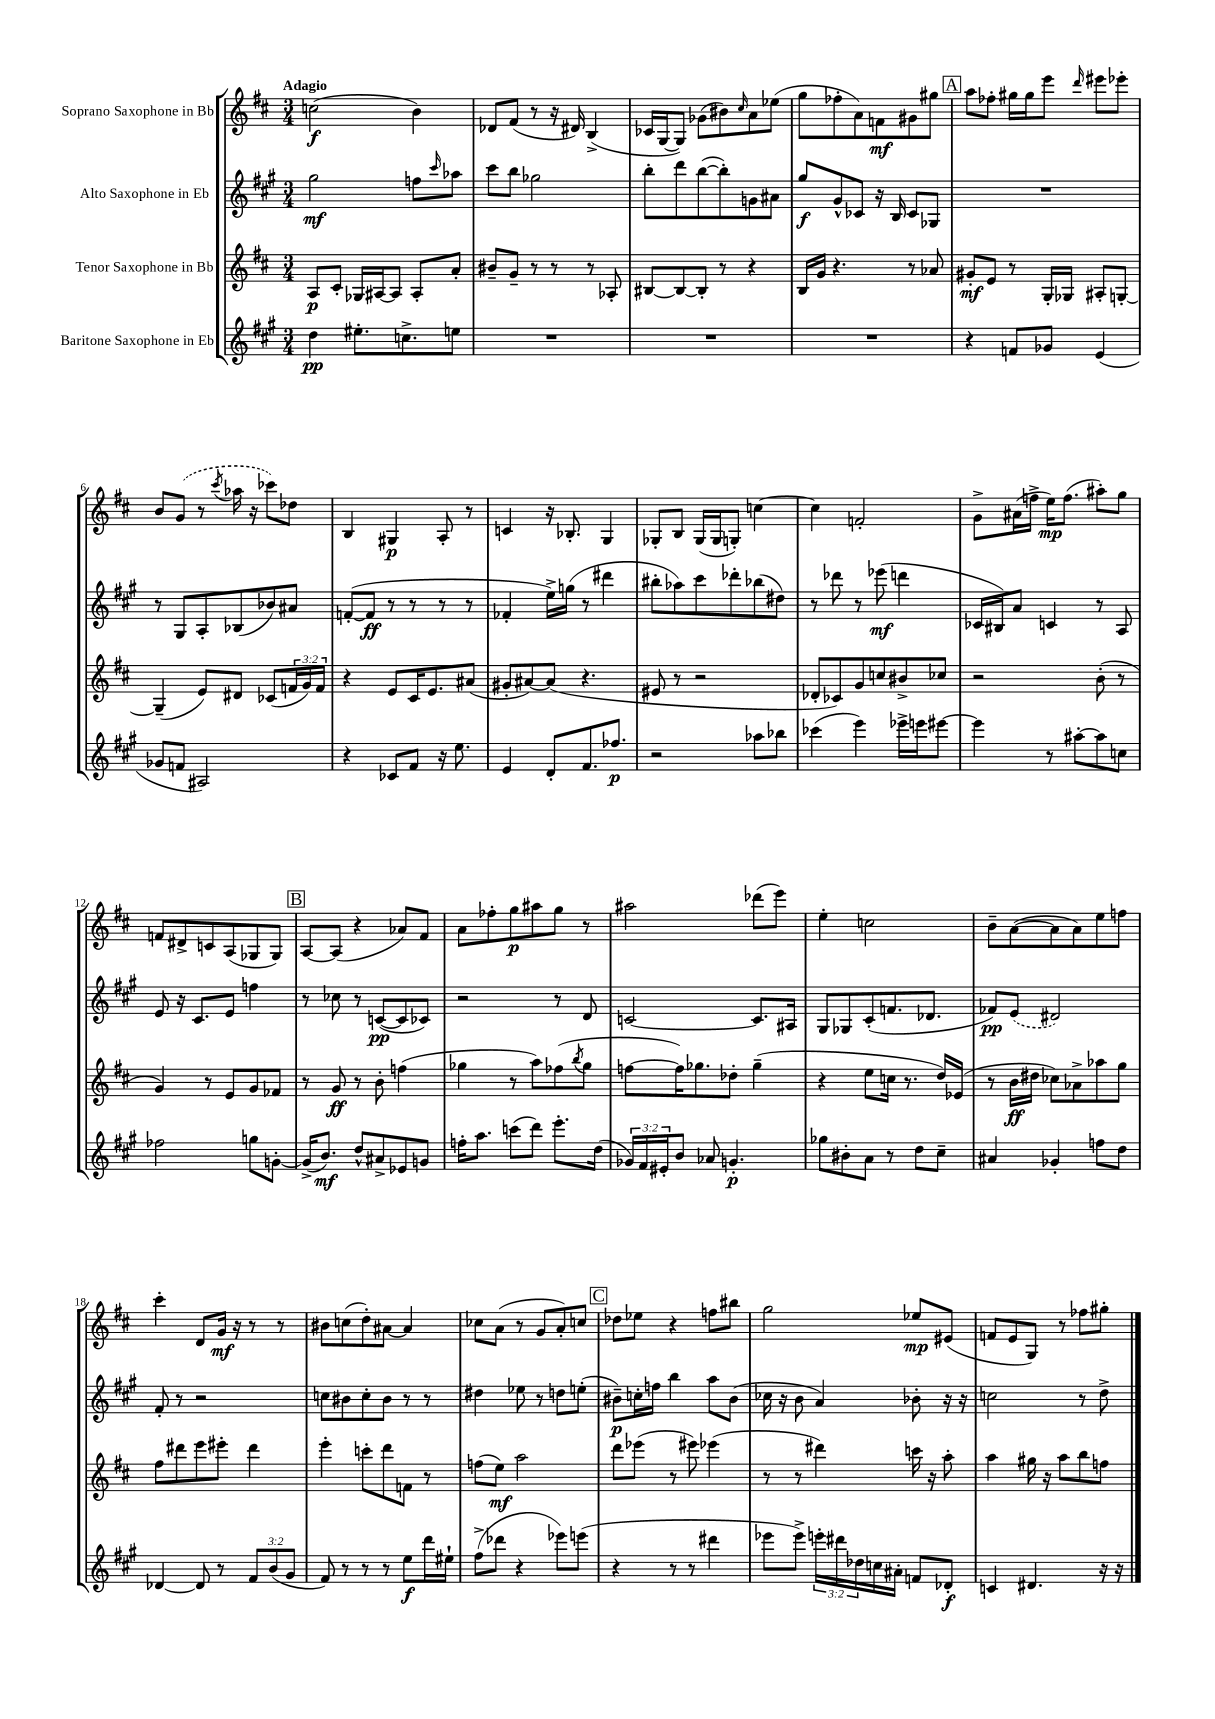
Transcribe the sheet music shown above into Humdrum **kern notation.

**kern	**kern	**kern	**kern
*staff4	*staff3	*staff2	*staff1
*clefG2	*clefG2	*clefG2	*clefG2
*k[f#c#g#]	*k[f#c#]	*k[f#c#g#]	*k[f#c#]
*M3/4	*M3/4	*M3/4	*M3/4
4dd	8A	2gg#	(2cc
.	8c#'	.	.
8.ee#'	16G-	.	.
.	[16A#	.	.
.	8A#]	.	.
8.cc^	.	.	.
.	8A#'	8ff	4b)
.	.	16qqccc#	.
8ee	8a'	8aa-	.
=	=	=	=
2.r	8b#~	8ccc#	8d-
.	8g~	8bb	(8f#
.	8r	2gg-	8r
.	8r	.	16r
.	.	.	16d#)
.	8r	.	(4B^
.	8A-'	.	.
=	=	=	=
2.r	[8B#	8bb'	16c-
.	.	.	[16G
.	8B#_	8ddd	8G])
.	8B#']	([8bb	(8g-
.	8r	8bb'])	8b#)
.	.	.	16qqcc#
.	4r	8g	8a
.	.	8a#	(8ee-
=	=	=	=
2.r	16B	8gg#	8gg
.	16g	.	.
.	4.r	8g#^^	8ff-'
.	.	8c-	8a)
.	.	16r	8f
.	.	16B	.
.	8r	8c-	8g#
.	8a-	8G-	8gg#
=	=	=	=
4r	8g#'	2.r	8aa
.	8e	.	8ff-'
8f	8r	.	16gg#
.	.	.	16gg#
8g-	16G'	.	8eee
.	16G-	.	.
.	.	.	16qqddd
(4e	8A#'	.	8eee#
.	[8G'	.	8eee-'
=	=	=	=
8g-	(4G~]	8r	8b
8f	.	8G#	(8g
2A#)	8e)	8A'	8r
.	.	.	8qccc#
.	8d#	(8B-	16aa-
.	.	.	16r
.	(8c-	8b-)	8ccc-)
.	24f	8a#	8dd-
.	24g)	.	.
.	24f	.	.
=	=	=	=
4r	4r	([8f'	4B
.	.	8f]	.
8c-	8e	8r	4G#
8f#	16c#	8r	.
.	8.e	.	.
16r	.	8r	8A'
8.ee	.	.	.
.	(8a#	8r	8r
=	=	=	=
4e	8g#'	4f-'	4c
.	[8a#)	.	.
8d'	(8a#]	16ee^)	16r
.	.	(16gg	8.B-'
8.f#	4.r	8r	.
.	.	4ddd#	4G
8.ff-	.	.	.
=	=	=	=
2r	8e#	8bb#'	8G-'
.	8r	8aa-)	8B
.	2r	8ccc#	(16G-
.	.	.	16G-
.	.	8ddd-'	8G')
8aa-	.	(8bb-	[4cc
8bb-	.	8dd#)	.
=	=	=	=
(4ccc-	8d-'	8r	4cc]
.	8c-)	8ddd-	.
4eee)	8g	8r	2f'
.	8cc	(8eee-	.
16eee-^	8b#^	4ddd	.
16eee	.	.	.
[8eee#	8cc-	.	.
=	=	=	=
4eee#]	2r	16c-	8g^
.	.	16B#)	.
.	.	8a	(16a#
.	.	.	16ff^
8r	.	4c	16ee)
.	.	.	(8.ff
[8aa#'	.	.	.
8aa#]	(8b'	8r	8aa#')
8cc	8r	8A	8gg
=	=	=	=
2ff-	4g)	8e	8f
.	.	16r	8d#^
.	.	8.c#	.
.	8r	.	8c
.	8e	8e	(8A
8gg	8g	4ff	8G-
[8g'	8f-	.	8G-)
=	=	=	=
(16g^]	8r	8r	[8A
8.b)	.	.	.
.	8g	8cc-	(8A]
8dd^^	8r	8r	4r
8a#^	8b'	([8c	.
8e-	(4ff	8c]	8a-)
8g	.	8c-)	8f#
=	=	=	=
16ff'	4gg-	2r	8a
8.aa	.	.	.
.	.	.	8ff-'
(8ccc	8r	.	8gg
8ddd)	8aa)	.	8aa#
8.eee'	(8ff-	8r	8gg
.	8qbb	.	.
.	8gg-	8d	8r
(16dd	.	.	.
=	=	=	=
24g-)	[8ff	[2c	2aa#
24f#	.	.	.
24e#'	.	.	.
8b	16ff])	.	.
.	8.gg-	.	.
8a-	.	.	.
4.g'	8dd-'	.	.
.	(4gg-~	8.c]	(8ddd-
.	.	.	8eee)
.	.	16A#	.
=	=	=	=
8gg-	4r	8G#	4ee'
8b#'	.	8G-	.
8a	8ee	(8c#'	2cc
8r	16cc	8.f	.
.	8.r	.	.
8dd	.	.	.
.	.	8.d-	.
8cc#~	16dd)	.	.
.	(16e-	.	.
=	=	=	=
4a#	8r	8f-)	8b~
.	16b	(8e	([8a
.	16dd#	.	.
4g-'	8cc-)	2d#)	8a]
.	8a-^	.	8a)
8ff	8aa-	.	8ee
8dd	8gg	.	8ff
=	=	=	=
[4d-	8ff#	8f#'	4ccc#'
.	8ddd#	8r	.
8d-]	8eee	2r	8d
8r	8eee#'	.	16g
.	.	.	16r
12f#	4ddd#	.	8r
(12b	.	.	.
.	.	.	8r
12g#	.	.	.
=	=	=	=
8f#)	4eee'	8cc	8b#
8r	.	8b#	(8cc
8r	8ccc'	8cc'	8dd')
8r	8ddd	8b#	[8a#
8ee	8f	8r	4a#]
16ddd	8r	8r	.
16ee#`	.	.	.
=	=	=	=
(8ff#^	(8ff	4dd#	8cc-
8ddd-	8ee)	.	(8a
4r	2aa	8ee-	8r
.	.	8r	8g
8eee-)	.	8dd	8a')
(8eee	.	(8ee'	8cc
=	=	=	=
4r	8ddd	8b#~)	8dd-
.	(8eee-	16cc'	8ee-
.	.	16ff	.
8r	8r	4bb	4r
8r	8eee#)	.	.
4ddd#	(4eee-	8aa	8ff
.	.	(8b#	8bb#
=	=	=	=
8eee-	8r	16cc-	2gg
.	.	16r	.
8eee-^)	8r	8b	.
24eee'	4ddd#)	4a)	.
24ddd#	.	.	.
24dd-	.	.	.
16cc	.	.	.
16a#'	.	.	.
8f	16ccc	8b-'	8ee-
.	16r	.	.
8d-'	8aa'	16r	(8e#
.	.	16r	.
=	=	=	=
4c	4aa	2cc	8f
.	.	.	8e
4.d#	16gg#	.	8G)
.	16r	.	.
.	8aa	.	8r
.	8bb	8r	8ff-
16r	8ff	8dd^	8gg#'
16r	.	.	.
==	==	==	==
*-	*-	*-	*-
